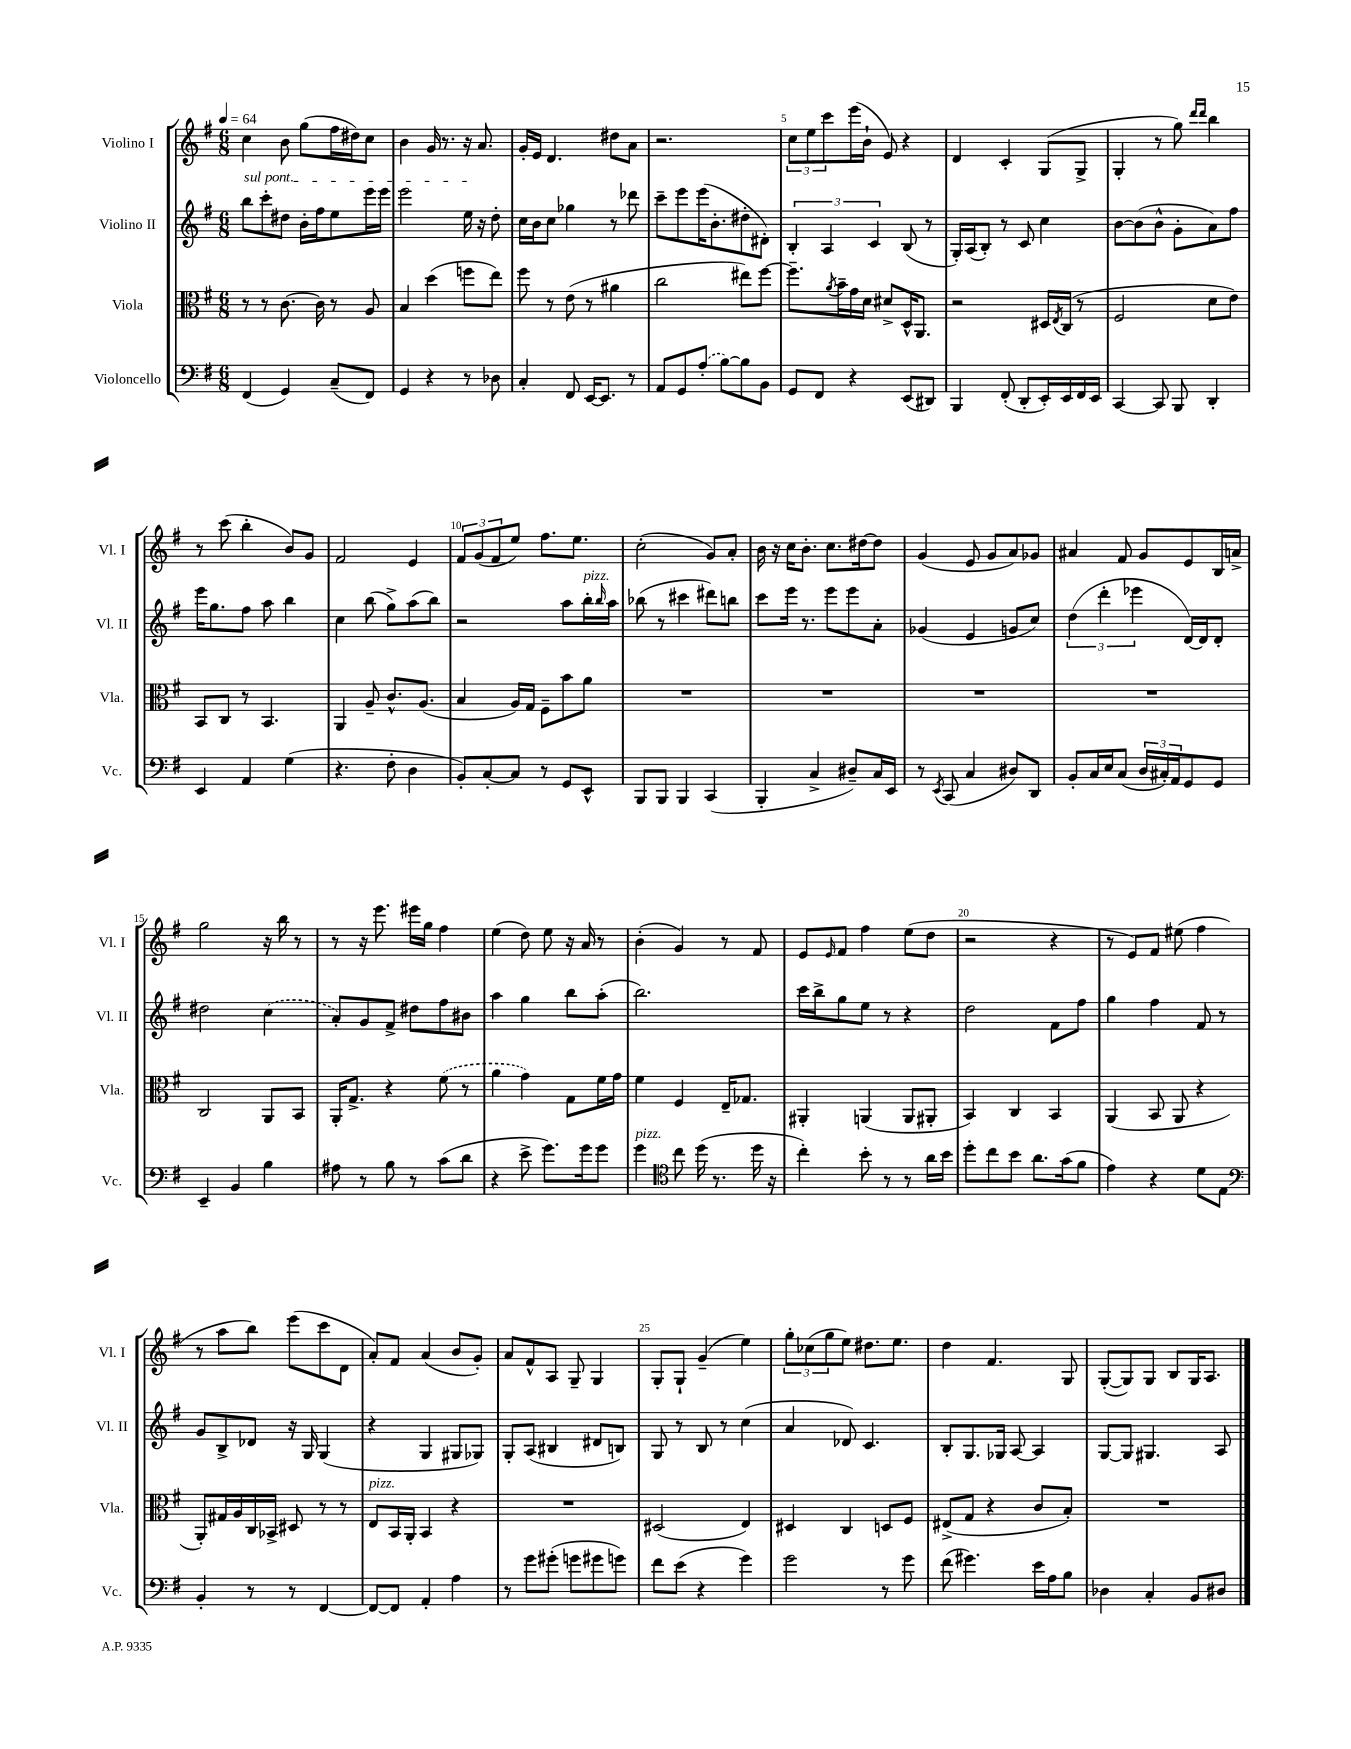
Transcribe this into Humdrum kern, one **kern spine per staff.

**kern	**kern	**kern	**kern
*staff4	*staff3	*staff2	*staff1
*clefF4	*clefC3	*clefG2	*clefG2
*k[f#]	*k[f#]	*k[f#]	*k[f#]
*M6/8	*M6/8	*M6/8	*M6/8
*MM64	*MM64	*MM64	*MM64
(4FF#/	8r	8bb\L	4cc\
.	8r	8ccc'\	.
4GG/)	[8.c\	8dd#\J	8b\
.	.	16b'\LL	(8gg\L
.	16c\]	16ff#\J	.
(8C~/L	8r	8ee\	16ff#\L
.	.	.	16dd#\J)
8FF#/J)	8A/	16eee\L	8cc\J
.	.	16eee\JJ	.
=	=	=	=
4GG/	4B/	2eee\	4b\
4r	(4dd\	.	16g/
.	.	.	8.r
8r	8ff\L	16ee\	16r
.	.	16r	8.a/
8D-\	8ee\J)	8dd'\	.
=	=	=	=
4C'/	8ff#\	16cc\LL	16g'/LL
.	.	16b\J	16e/JJ
.	8r	8cc\J	4.d/
8FF#/	(8e\	4gg-\	.
[16EE/LK	8r	.	.
8.EE/]J	.	.	.
.	4a#\	8r	8dd#\L
8r	.	8ddd-\	8a\J
=	=	=	=
8AA/L	2cc\	8ccc~\L	2.r
8GG/	.	8eee\	.
(8A'/J	.	(16eee\K	.
.	.	8.b'\	.
[8B\L)	.	.	.
8B\]	8ee#\L)	8dd#'\	.
8BB\J	[8ff#\J	8d#'\J)	.
=	=	=	=
8GG/L	8.ff#~\]L	6B'/	12cc\L
.	.	.	12ee\
8FF#/J	.	.	.
.	.	6A/	12ccc\
.	8qa/	.	.
.	16b~\L	.	.
4r	16g\	.	(16eee\L
.	16d\JJ	.	16b`\JJ
.	.	6c/	.
.	8d#^/L	.	8e/)
(8EE/L	16D^^/K	(8B/	4r
.	8.AA/J	.	.
8DD#/J)	.	8r	.
=	=	=	=
4BBB/	2r	16G'/LL)	4d/
.	.	(16A/J	.
.	.	8B'/J)	.
(8FF#'/	.	8r	4c'/
8DD'/L	.	8c/	.
16EE'/L)	16D#/LL	4cc\	(8G/L
.	8qE/	.	.
16EE/	(16C/JJ	.	.
16FF#/	8r	.	8G^/J
16EE/JJ	.	.	.
=	=	=	=
[4CC/	2F#/	[8b\L	4G'/
.	.	(8b\]	.
8CC/]	.	8b^^\J	8r
8BBB/	.	8g'\L	8gg\)
.	.	.	16qqddd/LL
.	.	.	16qqddd/JJ
4DD'/	8d\L	8a\)	4bb\
.	8e\J)	8ff#\J	.
=	=	=	=
4EE/	8BB/L	16eee\LK	8r
.	.	8.gg\	.
.	8C/J	.	(8ccc\
4AA/	8r	8ff#\J	4bb'\
.	4.BB/	8aa\	.
(4G\	.	4bb\	8b/L)
.	.	.	8g/J
=	=	=	=
4.r	4AA/	4cc\	2f#/
.	8A~/	(8bb\	.
8F#'\	8.c^^/L	8gg^\L)	.
4D\	.	(8aa\	4e/
.	(8.A/J	.	.
.	.	8bb\J)	.
=	=	=	=
8BB'/L)	4B/	2r	12f#/L
.	.	.	(12g/
[8C'/	.	.	.
.	.	.	12f#/
8C/]J	16A/LL)	.	8ee/J)
.	16G/JJ	.	.
8r	8F#~\L	.	8.ff#\L
8GG/L	8b\	8aa\L	.
.	.	.	8.ee\J
8EE^^/J	8a\J	16bb'\L	.
.	.	16qqbb/	.
.	.	16aa\JJ	.
=	=	=	=
8BBB/L	2.r	(8bb-\	(2cc'\
8BBB/J	.	8r	.
4BBB/	.	4ccc#\	.
(4CC/	.	8ddd#\L)	8g/L)
.	.	8bb\J	8a'/J
=	=	=	=
4BBB'/	2.r	8ccc\L	16b\
.	.	.	16r
.	.	16eee\Jk	16cc\LK
.	.	8.r	8.b'\J
4C^/	.	.	.
.	.	8eee\L	8.cc\L
8D#~/L)	.	8eee\	.
.	.	.	[16dd#\k
16C/L	.	8a'\J	8dd#\]J
16EE/JJ	.	.	.
=	=	=	=
8r	2.r	(4g-/	(4g/
8qEE/	.	.	.
(8CC/	.	.	.
4C/	.	4e/	8e/
.	.	.	8g/L
8D#/L)	.	8g/L	8a/)
8DD/J	.	8cc/J)	8g-/J
=	=	=	=
8BB'/L	2.r	(6dd\	4a#/
16C/L	.	.	.
.	.	6ddd'\	.
16E/J	.	.	.
(8C/J	.	.	8f#/
.	.	6eee-\	.
24D/LL	.	.	8g/L
24C#'/)	.	.	.
24AA/J	.	.	.
8GG/	.	[16d/LL)	8e/
.	.	16d/]J	.
8GG/J	.	8d'/J	16B/L
.	.	.	16a^/JJ
=	=	=	=
4EE~/	2C/	2dd#\	2gg\
4BB/	.	.	.
4B\	8AA/L	(4cc\	16r
.	.	.	16bb\
.	8BB/J	.	8r
=	=	=	=
8A#\	16AA'/LK	8a'/L)	8r
.	8.G^/J	.	.
8r	.	8g/	16r
.	.	.	8.eee\
8B\	4r	8f#^/J	.
8r	.	8dd#\L	16eee#\LL
.	.	.	16gg\JJ
(8c\L	(8f#\	8ff#\	4ff#\
8d\J	8r	8b#\J	.
=	=	=	=
4r	4a\	4aa\	(4ee\
8e^\	4g\)	4gg\	8dd\)
8.g\L)	.	.	8ee\
.	8G\L	8bb\L	16r
16g\k	.	.	16a/
8g\J	16f#\L	(8aa'\J	8r
.	16g\JJ	.	.
=	=	=	=
4g\	4f#\	2.bb\)	(4b'\
*clefC4	*	*	*
8cc\	4F#/	.	4g/)
(16dd\	.	.	.
8.r	.	.	.
.	16E~/LK	.	8r
.	8.G-/J	.	.
16dd\	.	.	8f#/
16r	.	.	.
=	=	=	=
4cc'\)	4AA#'/	16ccc\LL	8e/L
.	.	16bb^\J	.
.	.	.	16qqe/
.	.	8gg\	8f#/J
8b'\	(4AA/	8ee\J	4ff#\
8r	.	8r	.
8r	8AA/L	4r	(8ee\L
16a\LL	8AA#'/J	.	8dd\J
16b\JJ	.	.	.
=	=	=	=
8dd'\L	4BB/)	2dd\	2r
8cc\	.	.	.
8b\J	4C/	.	.
8.a\L	.	.	.
.	4BB/	8f#\L	4r
(16g\k	.	.	.
8f#\J	.	8ff#\J	.
=	=	=	=
4e\)	(4AA/	4gg\	8r
.	.	.	8e/L)
4r	8BB/	4ff#\	8f#/J
.	8AA/	.	(8ee#\
8d\L	4r	8f#/	4ff#\
8E\J	.	8r	.
=	=	=	=
*clefF4	*	*	*
4BB'/	8AA'/L)	8g/L	8r
.	16G#/L	8B^/	8aa\L
.	16A/	.	.
8r	16C/	8d-/J	8bb\J)
.	16BB-^/JJ	.	.
8r	8D#/	16r	(8eee\L
.	.	16G/	.
[4FF#/	8r	(4G/	8ccc\
.	8r	.	8d\J
=	=	=	=
8FF#/_L	8E/L	4r	8a'/L)
8FF#/]J	16BB/L	.	8f#/J
.	16AA'/JJ	.	.
4AA'/	4BB/	4G/	(4a/
4A\	4r	8G#/L	8b/L
.	.	8G-/J)	8g'/J)
=	=	=	=
8r	2.r	8G'/L	8a/L
8g\L	.	(8A/J	8f#^^/
(8g#'\J	.	4B#/	8A/J
8g\L	.	.	8G~/
8g#\	.	8d#/L	4G/
8g\J)	.	8B/J)	.
=	=	=	=
8f#\L	(2D#/	8G/	8G'/L
(8e\J	.	8r	8G`/J
4r	.	8B/	(4g~/
.	.	8r	.
4g\)	4E/)	(4cc\	4ee\)
=	=	=	=
2g\	4D#/	4a/	12gg'\L
.	.	.	(12cc-\
.	.	.	12gg\
.	4C/	8d-/)	8ee\J)
.	.	4.c/	8.dd#\L
8r	8D/L	.	.
.	.	.	8.ee\J
8g\	8F#/J	.	.
=	=	=	=
(8f#\	(8E#^/L	8B'/L	4dd\
4.g#\)	8G/J	8.G/	.
.	4r	.	4.f#/
.	.	16G-/Jk	.
.	.	[8A/	.
16e\LL	8c/L	4A/]	.
16A\J	.	.	.
8B\J	8B'/J)	.	8G/
=	=	=	=
4D-\	2.r	[8G/L	([8G'/L
.	.	8G/]J	8G/])
4C'/	.	4.G#/	8G/J
.	.	.	8B/L
8BB/L	.	.	16G/K
.	.	.	8.A/J
8D#/J	.	8A/	.
==	==	==	==
*-	*-	*-	*-
